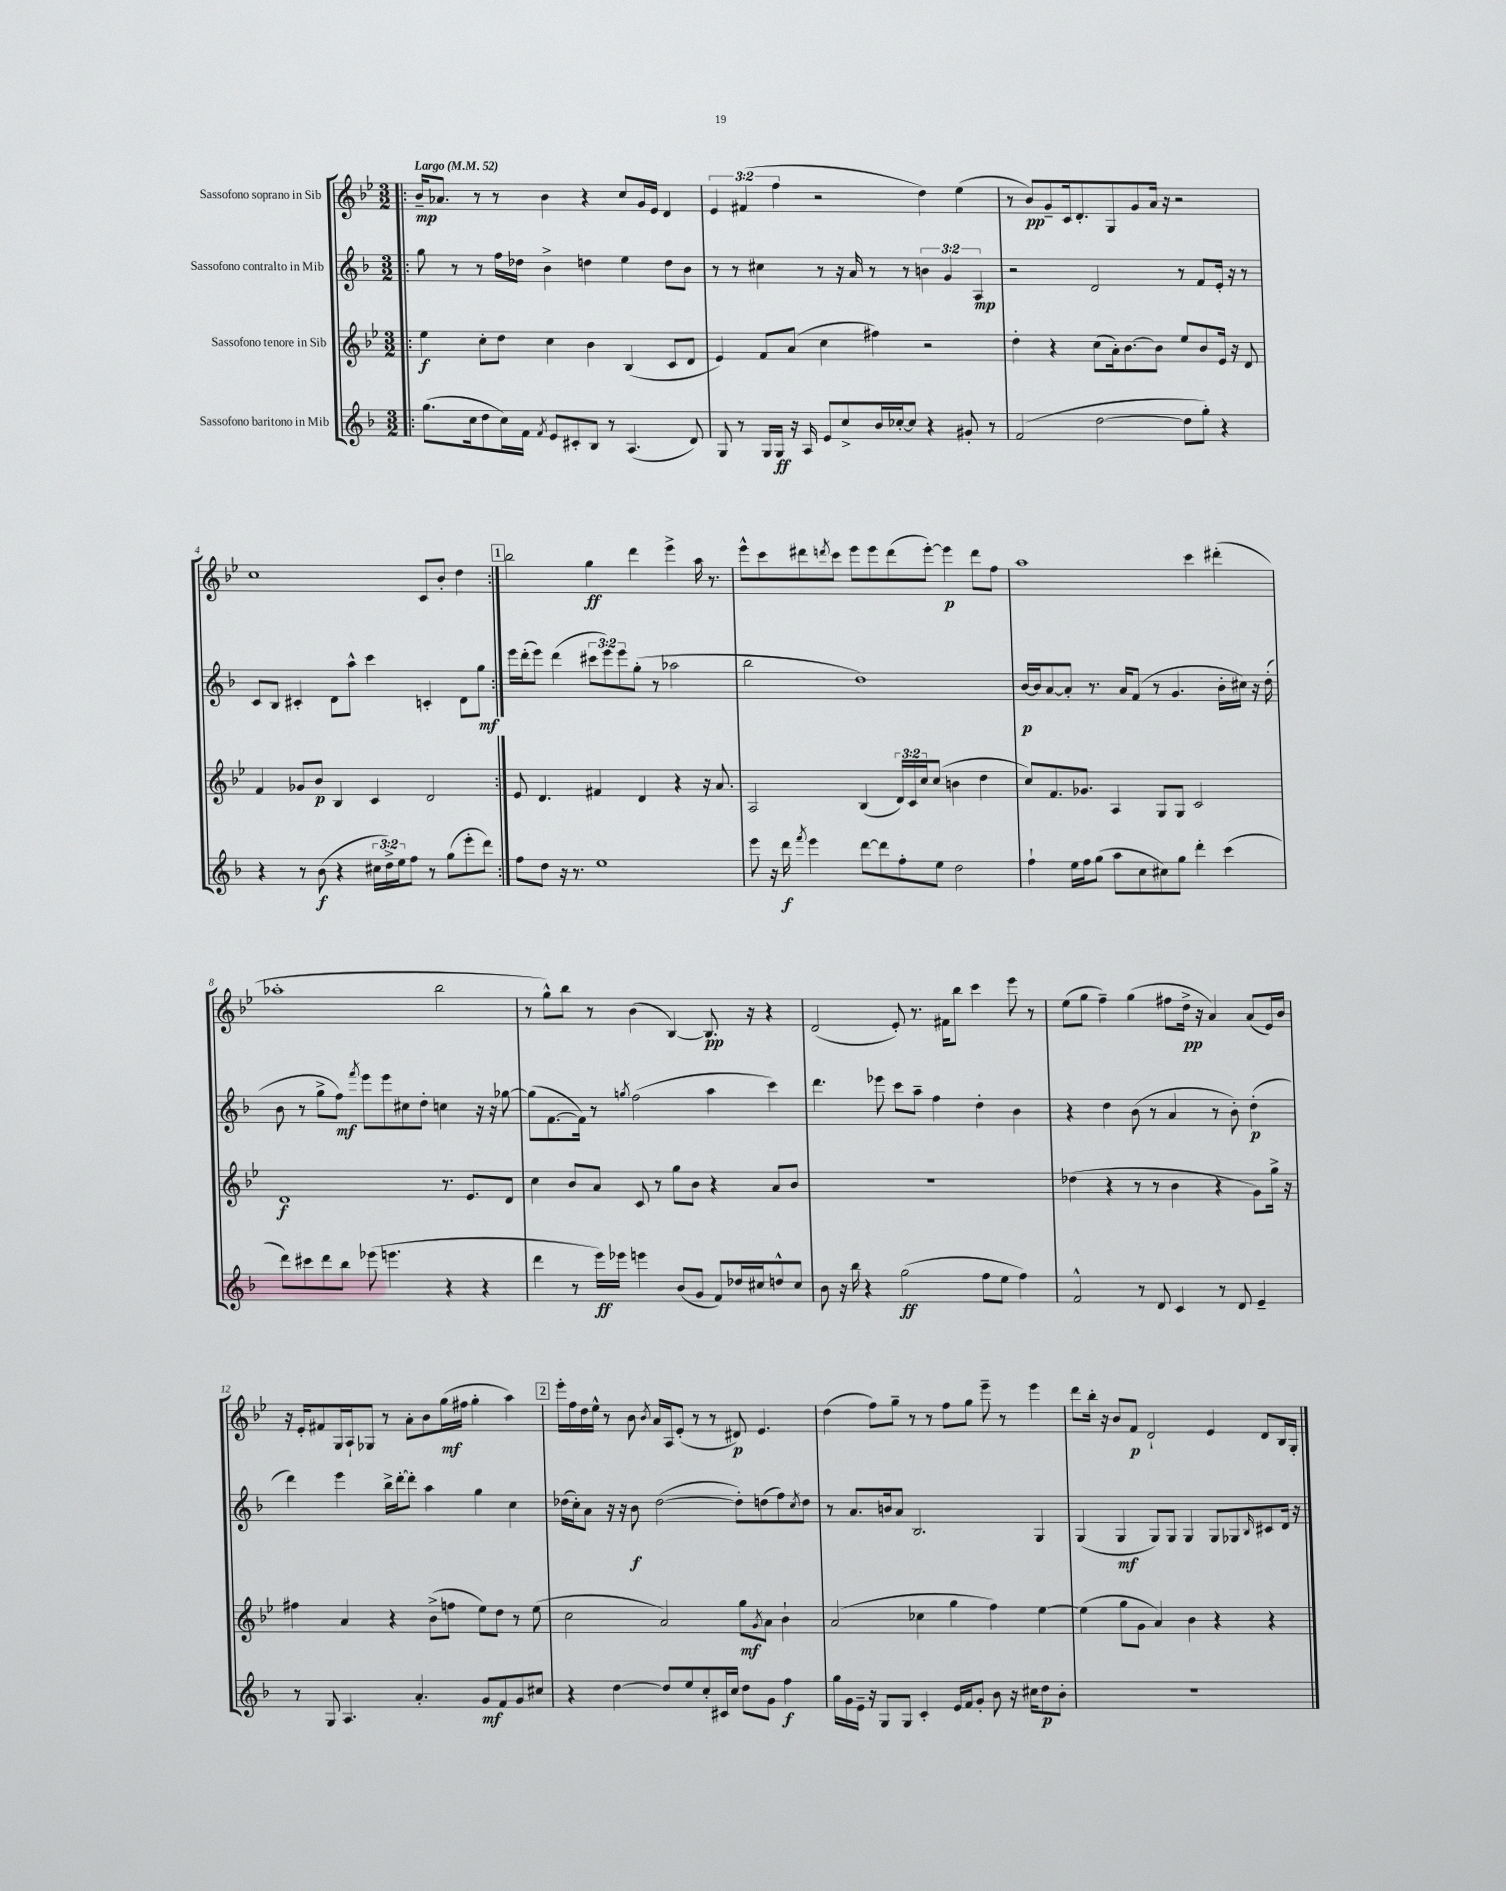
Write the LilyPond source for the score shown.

<<
\new StaffGroup <<
\new Staff = "s0" \with { instrumentName = "Sassofono soprano in Sib" } {
    \clef treble \key bes \major \numericTimeSignature \time 3/2 \override Staff.TupletNumber.text = #tuplet-number::calc-fraction-text \tempo "Largo" 4 = 52
    \repeat volta 2 { \bar ".|:" bes'16--\mp aes'8. r8 r8 bes'4 r4 c''8 g'16 ees'16 d'4 |
    \tuplet 3/2 { ees'4 fis'4( f''4 } r2 d''4) ees''4( |
    r8 bes'8\pp) g'8-- c'16 d'8.-. g8 g'8 a'16 r16 r2 |
    c''1 c'8 bes'8-. d''4 | }
    \mark \markup { \box "1" } bes''2 g''4\ff d'''4 ees'''4-> a''16 r8. |
    ees'''8-^ c'''8 dis'''8 \acciaccatura { d'''8 } c'''8 ees'''8 ees'''8 d'''8( ees'''8~-.) ees'''4\p d'''8 f''8 |
    a''1 c'''4 dis'''4-.( |
    aes''1-. bes''2 |
    r8 g''8-^) bes''8 r8 bes'4( bes4~) bes8.\pp r16 r4 |
    d'2( ees'8-.) r8. fis'16 bes''8 c'''4 ees'''8 r8 |
    ees''8( g''8 f''4--) g''4( fis''8 d''16->\pp r16 a'4) a'8( ees'16) bes'16 |
    r16 ees'16-. fis'8 g16 a16-! ges8 r8 a'8-. bes'8 g''16\mf( fis''16 g''4-. a''4) |
    \mark \markup { \box "2" } ees'''16-. f''16 d''16 ees''16-^ r8 bes'8 \acciaccatura { bes'8 } a'16 a16 ees'8-.( r8 r8 dis'8\p) ees'4. |
    d''4( f''8) g''8-- r8 r8 f''8 g''8 ees'''8-- r8 ees'''4 |
    d'''8 bes''16-. r16 bes'8 f'8\p d'2-! ees'4 d'8 bes16 g16-. \bar "|." |
}
\new Staff = "s1" \with { instrumentName = "Sassofono contralto in Mib" } {
    \clef treble \key f \major \numericTimeSignature \time 3/2 \override Staff.TupletNumber.text = #tuplet-number::calc-fraction-text
    \repeat volta 2 { \bar ".|:" g''8 r8 r8 f''16 des''16 bes'4-> d''4 e''4 d''8 bes'8 |
    r8 r8 cis''4 r8 r16 a'16 r8 r8 \tuplet 3/2 { b'4 g'4 a4\mp } |
    r2 d'2 r8 f'8 e'16-. r16 r8 |
    c'8 bes8 cis'4-. d'8 a''8-^ c'''4 c'4-. d'8 g''8\mf | }
    \mark \markup { \box "1" } e'''16 d'''16-.( e'''8) d'''4( \tuplet 3/2 { cis'''8 e'''8) e'''8 } g''8-.( r8 aes''2 |
    bes''2 d''1) |
    bes'16~\p bes'16 a'8~ a'8-. r8. a'16 f'8( r8 g'4. bes'16-. cis''16) r16 d''16-.( |
    bes'8 r8 g''8-> f''8\mf) \acciaccatura { f'''8 } e'''8 e'''8 cis''8 d''8-. c''4 r16 r16 ges''8~ |
    ges''8( f'8.~ f'16) r8 \acciaccatura { g''8 } f''2( a''4 c'''4) |
    d'''4. ees'''8 c'''8 a''8-- f''4 d''4-. bes'4 |
    r4 d''4 bes'8( r8 a'4 r8 bes'8-.) d''4-.\p( |
    d'''4) e'''4 bes''16-> d'''16~-. d'''8-. a''4 g''4 c''4 |
    \mark \markup { \box "2" } des''16( c''16-.) a'8 r16 r16 bes'8\f des''2~( des''8-.) d''8( f''8) \acciaccatura { c''8 } d''8 |
    r8 a'8. b'16 a'8 bes2. g4 |
    g4( g4\mf g8) g8 g4 g8 ges8 \grace { bes16 } cis'8 d'16 r16 \bar "|." |
}
\new Staff = "s2" \with { instrumentName = "Sassofono tenore in Sib" } {
    \clef treble \key bes \major \numericTimeSignature \time 3/2 \override Staff.TupletNumber.text = #tuplet-number::calc-fraction-text
    \repeat volta 2 { \bar ".|:" ees''4\f c''8-. d''8 c''4 bes'4 bes4( c'8 d'8 |
    ees'4) f'8 a'8( c''4 fis''4) r2 |
    d''4-. r4 c''8( a'16-.) bes'8.~ bes'8 ees''8 bes'8 ees'16 r16 d'8 |
    f'4 ges'8 bes'8\p bes4 c'4 d'2 | }
    \mark \markup { \box "1" } ees'8 d'4. fis'4 d'4 r4 r16 a'8. |
    a2 bes4( \tuplet 3/2 { d'16) c'16 c''16 } c''8( b'4 d''4 |
    c''8) f'8. ges'8. a4 g8 g8 c'2 |
    d'1\f r8. ees'8. d'8 |
    c''4 bes'8 a'8 c'8 r8 g''8 bes'8 r4 a'8 bes'8 |
    R1. |
    des''4( r4 r8 r8 bes'4 r4 g'8) g''16-> r16 |
    fis''4 a'4 r4 bes'8->( f''8 ees''8) d''8 r8 ees''8( |
    \mark \markup { \box "2" } c''2 a'2) g''8\mf \acciaccatura { g'8 } a'8 bes'4-! |
    a'2( ces''4 g''4 f''4) ees''4~ |
    ees''4( g''8 g'8 a'4) bes'4 r4 r4 \bar "|." |
}
\new Staff = "s3" \with { instrumentName = "Sassofono baritono in Mib" } {
    \clef treble \key f \major \numericTimeSignature \time 3/2 \override Staff.TupletNumber.text = #tuplet-number::calc-fraction-text
    \repeat volta 2 { \bar ".|:" g''8.( c''16 d''8 c''16) f'16 \acciaccatura { f'8 } e'8 cis'8-. bes8 r8 a4.( d'8) |
    g8 r8 g16 g16\ff r16 a16 e'8 c''8-> bes'16 ces''16~-. ces''8 r4 gis'8-. r8 |
    f'2( d''2~ d''8 g''8-.) r4 |
    r4 r8 bes'8\f( r4 \tuplet 3/2 { cis''16 d''16->) e''16 } f''8 r8 g''8( e'''8-. d'''8) | }
    \mark \markup { \box "1" } f''8 d''8 r16 r8. e''1 |
    e'''8 r16 d'''16\f \acciaccatura { f'''8 } e'''4 d'''8~ d'''8 f''8-. e''8 d''2 |
    f''4-! e''16 f''16 g''8( a''8 c''8 cis''8) g''8 d'''4-. c'''4( |
    d'''8) cis'''8 d'''8 bes''8 ees'''8( e'''4. r4 r4 |
    d'''4 r8 e'''16\ff) ees'''16 e'''4 bes'8( g'8 f'8) des''16 cis''16 d''8-^ cis''8 |
    bes'8 r16 bes''16 r4 g''2\ff( f''8 e''8 f''4) |
    f'2-^ r8 d'8 c'4 r8 d'8 e'4-- |
    r8 g8 a4. a'4.-. g'8\mf f'8 g'8 cis''8 |
    \mark \markup { \box "2" } r4 d''4~ d''8 e''8 c''8-. cis'16 c''16 d''8 g'8 f''4\f |
    g''16 g'16 e'16-- r16 g8 g8 c'4-. e'16 f'16 g'8-. bes'8 r16 cis''16 d''8\p bes'8-. |
    R1. \bar "|." |
}
>>
>>
